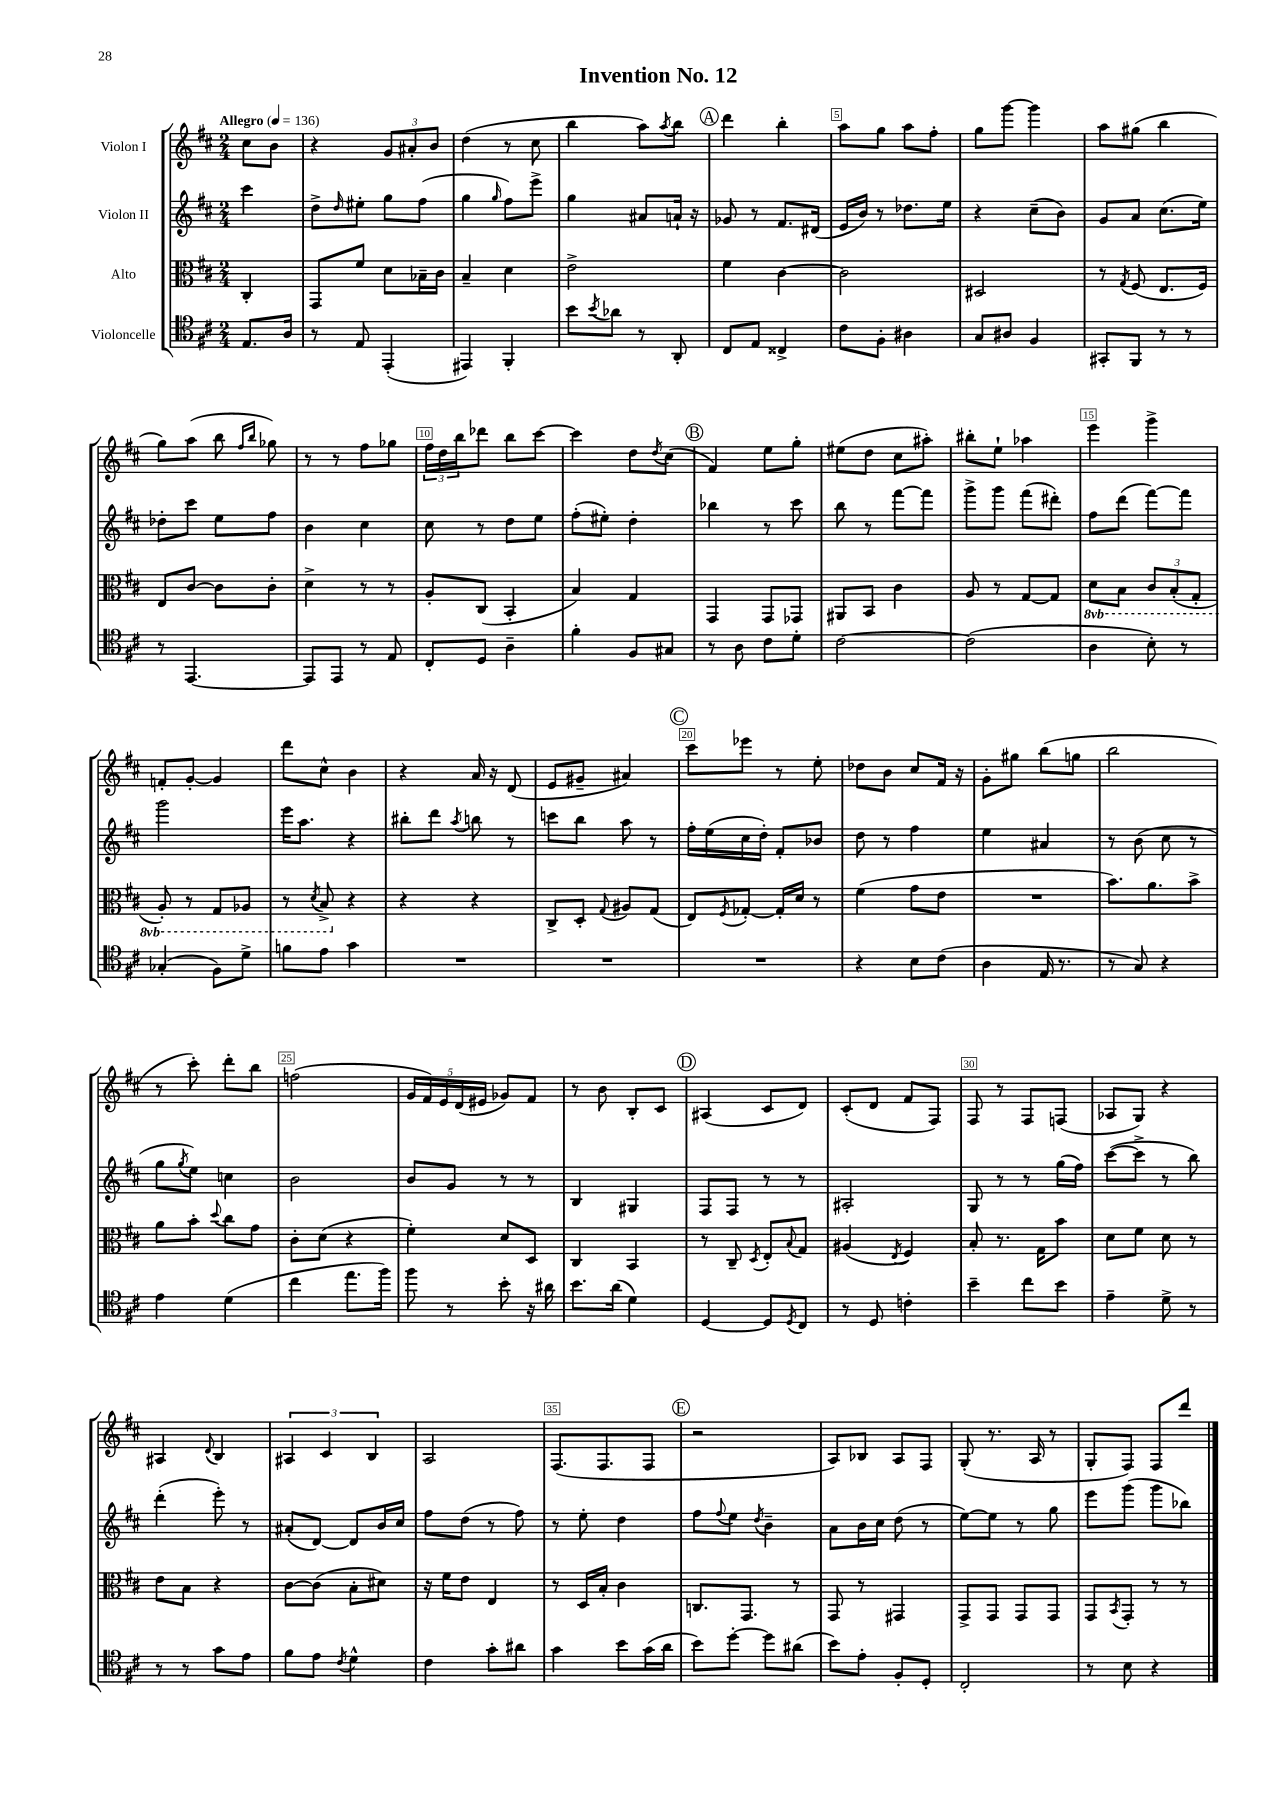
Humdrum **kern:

**kern	**kern	**kern	**kern
*staff4	*staff3	*staff2	*staff1
*clefC4	*clefC3	*clefG2	*clefG2
*k[f#c#]	*k[f#c#]	*k[f#c#]	*k[f#c#]
*M2/4	*M2/4	*M2/4	*M2/4
*MM136	*MM136	*MM136	*MM136
8.E	4C#'	4ccc#	8cc#
.	.	.	8b
16A	.	.	.
=	=	=	=
8r	8GG	8dd^	4r
.	.	16qqdd	.
8E	8f#	8ee#'	.
(4EE'	8d	8gg	12g
.	.	.	12a#'
.	16B-~	(8ff#	.
.	.	.	12b
.	16c#	.	.
=	=	=	=
4EE#)	4B~	4gg	(4dd
.	.	16qqgg	.
4FF#'	4d	8ff#)	8r
.	.	8eee^	8cc#
=	=	=	=
8b	2e^	4gg	4bb
8qb	.	.	.
8a-	.	.	.
8r	.	8a#	8aa)
.	.	.	8qaa
8AA'	.	16a`	8bb
.	.	16r	.
=	=	=	=
8C#	4f#	8g-	4ddd
8E	.	8r	.
4C##^	[4c#	8.f#	4bb'
.	.	(16d#	.
=	=	=	=
8c#	2c#]	16e	8aa
.	.	16b)	.
8F#'	.	8r	8gg
4A#	.	8.dd-	8aa
.	.	.	8ff#'
.	.	16ee	.
=	=	=	=
8G	2D#	4r	8gg
8A#	.	.	[8ggg
4F#	.	(8cc#~	4ggg]
.	.	8b)	.
=	=	=	=
8GG#'	8r	8g	8aa
.	8qG	.	.
8FF#	(8F#	8a	(8gg#
8r	8.E	(8.cc#	4bb
8r	.	.	.
.	16F#)	16ee)	.
=	=	=	=
8r	8E	8dd-'	8gg)
[4.EE	[8c#	8ccc#	(8aa
.	8c#]	8ee	8bb
.	.	.	16qqff#
.	.	.	16qqbb
.	8c#'	8ff#	8gg-)
=	=	=	=
8EE]	4d^	4b	8r
8EE	.	.	8r
8r	8r	4cc#	8ff#
8E	8r	.	8gg-
=	=	=	=
8C#'	8A'	8cc#	24ff#
.	.	.	24dd
.	.	.	24bb
8D	(8C#	8r	8ddd-
4A~	4BB'	8dd	8bb
.	.	8ee	[8ccc#
=	=	=	=
4f#'	4B)	(8ff#'	4ccc#]
.	.	8ee#')	.
8F#	4G	4dd'	8dd
.	.	.	8qdd
8G#	.	.	(8cc#
=	=	=	=
8r	4GG	4bb-	4f#)
8A	.	.	.
8c#	8GG	8r	8ee
8d'	8GG-	8ccc#	8gg'
=	=	=	=
[2c#	8AA#	8bb	(8ee#
.	8BB	8r	8dd
.	4c#	[8fff#	8cc#
.	.	8fff#]	8aa#')
=	=	=	=
(2c#]	8A	8ggg^	8bb#'
.	8r	8ggg	8ee`
.	[8G	(8fff#	4aa-
.	8G]	8ddd#')	.
=	=	=	=
4A	8D	8ff#	4eee
.	8BB	(8ddd	.
8B')	12C#	[8fff#)	4ggg^
.	(12BB'	.	.
8r	.	8fff#]	.
.	12GG'	.	.
=	=	=	=
(4G-'	8AA')	2ggg	8f'
.	8r	.	[8g'
8F#)	8GG	.	4g]
8d^	8AA-	.	.
=	=	=	=
8f	8r	16eee	8ddd
.	.	8.aa	.
.	8qD	.	.
8e	8BB^	.	8cc#^^
4g	4r	4r	4b
=	=	=	=
2r	4r	8bb#'	4r
.	.	8ddd	.
.	.	8qaa	.
.	4r	8bb	16a
.	.	.	16r
.	.	8r	(8d
=	=	=	=
2r	8C#^	8ccc	8e
.	8D'	8bb	8g#~
.	8qqG	.	.
.	8A#	8aa	4a#)
.	(8G	8r	.
=	=	=	=
2r	8E)	16ff#'	8ccc#
.	.	(16ee	.
.	8qF#	.	.
.	[8G-'	16cc#	8eee-
.	.	16dd')	.
.	16G-']	8f#'	8r
.	16d	.	.
.	8r	8b-	8ee'
=	=	=	=
4r	(4f#	8dd	8dd-
.	.	8r	8b
8B	8g	4ff#	8cc#
(8c#	8e	.	16f#
.	.	.	16r
=	=	=	=
4A	2r	4ee	8g'
.	.	.	8gg#
16E	.	4a#	(8bb
8.r	.	.	.
.	.	.	8gg
=	=	=	=
8r	8.b)	8r	2bb
8G)	.	(8b	.
.	8.a	.	.
4r	.	8cc#	.
.	8b^	8r	.
=	=	=	=
4e	8a	8gg	8r
.	.	8qgg	.
.	8b'	8ee)	8ccc#')
.	8qqdd	.	.
(4d	8cc#	4cc	8ddd'
.	8g	.	8bb
=	=	=	=
4cc#	8c#'	2b	(2ff
.	(8d	.	.
8.ee	4r	.	.
16ff#)	.	.	.
=	=	=	=
8ff#	4f#')	8b	20g
.	.	.	20f#)
.	.	.	20e
8r	.	8g	.
.	.	.	(20d
.	.	.	20e#
8b'	8d	8r	8g-)
16r	8D	8r	8f#
16a#	.	.	.
=	=	=	=
8.b	4C#	4B	8r
.	.	.	8b
(16a	.	.	.
4d)	4BB	4G#	8B'
.	.	.	8c#
=	=	=	=
[4D	8r	8F#	(4A#
.	8C#~	8F#	.
.	8qD	.	.
8D]	8E'	8r	8c#
8qD	8qqB	.	.
8C#	8G	8r	8d)
=	=	=	=
8r	(4A#	2A#'	(8c#'
8D	.	.	8d
.	8qE	.	.
4c'	4F#)	.	8f#
.	.	.	8F#)
=	=	=	=
4b~	8B'	8G	8F#
.	8.r	8r	8r
8cc#	.	8r	8F#
.	16G	.	.
8b	8b	(16gg	(8F
.	.	16ff#)	.
=	=	=	=
4e~	8d	([8ccc#	8A-
.	8f#	8ccc#^]	8G)
8d^	8d	8r	4r
8r	8r	8bb)	.
=	=	=	=
8r	8e	(4ddd'	4A#
8r	8B	.	.
.	.	.	8qqd
8g	4r	8eee')	4B
8e	.	8r	.
=	=	=	=
8f#	[8c#	(8a#'	6A#
8e	(8c#]	[8d)	.
.	.	.	6c#
8qc#	.	.	.
4d^^	8B'	8d]	.
.	.	.	6B
.	8d#)	16b	.
.	.	16cc#	.
=	=	=	=
4c#	16r	8ff#	2A
.	16f#	.	.
.	8e	(8dd	.
8g'	4E	8r	.
8a#	.	8ff#)	.
=	=	=	=
4g	8r	8r	(8.F#
.	16D	8ee'	.
.	16B'	.	8.F#
8b	4c#	4dd	.
(16g	.	.	8F#
16a	.	.	.
=	=	=	=
8b)	8.C	8ff#	2r
.	.	8qqff#	.
[8dd'	.	8ee	.
.	8.GG	.	.
.	.	8qdd	.
8dd]	.	4b~	.
(8a#	8r	.	.
=	=	=	=
8b)	8GG	8a	8A)
8e'	8r	16b	8B-
.	.	16cc#	.
8F#'	4GG#	(8dd	8A
8D'	.	8r	8F#
=	=	=	=
2C#'	8GG^	[8ee)	(8G'
.	8GG	8ee]	8.r
.	8GG	8r	.
.	.	.	16A
.	8GG	8gg	8r
=	=	=	=
8r	8GG	8eee	8G'
.	8qBB	.	.
8B	8GG'	(8ggg	8F#)
4r	8r	8ggg	8F#
.	8r	8bb-)	8ddd
==	==	==	==
*-	*-	*-	*-
